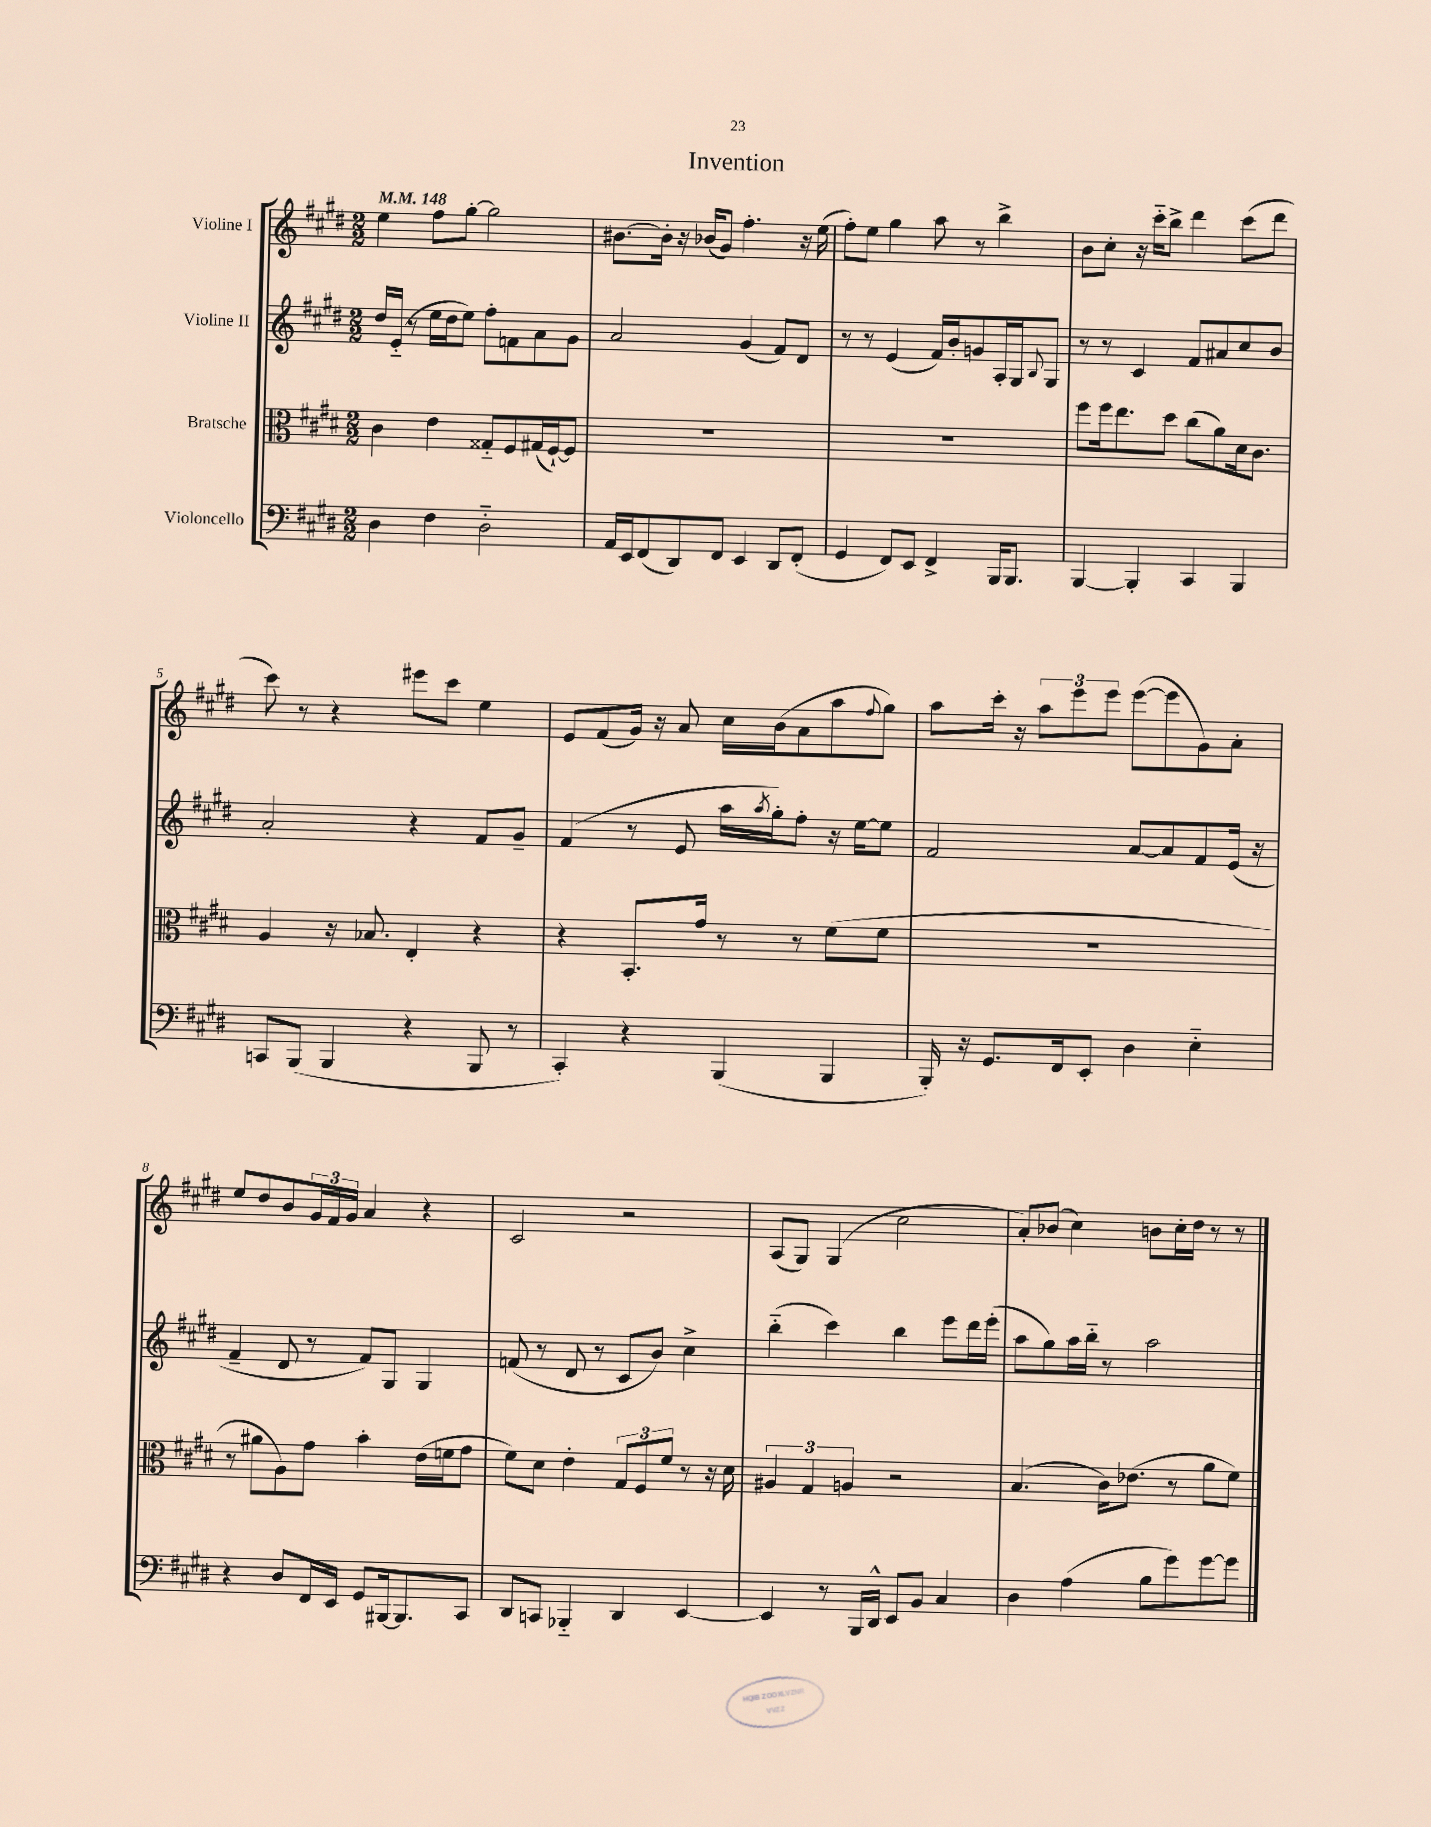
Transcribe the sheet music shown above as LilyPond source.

\header { title = "Invention" }
<<
\new StaffGroup <<
\new Staff = "s0" \with { instrumentName = "Violine I" } {
    \clef treble \key e \major \numericTimeSignature \time 2/2 \tempo 4 = 148
    e''4 fis''8 gis''8~-. gis''2 |
    bis'8.~ bis'16-. r16 bes'16( gis'8) fis''4.-. r16 e''16( |
    fis''8-.) e''8 gis''4 a''8 r8 b''4-> |
    b'8 cis''8-. r16 cis'''16-_ b''8-> dis'''4 cis'''8( dis'''8 |
    cis'''8) r8 r4 eis'''8 cis'''8 e''4 |
    e'8 fis'8( gis'16) r16 a'8 cis''16 b'16( a'8 a''8 \appoggiatura { fis''8 } gis''8) |
    a''8 cis'''16-. r16 \tuplet 3/2 { a''8 e'''8 e'''8 } e'''8~( e'''8 gis'8) a'8-. |
    e''8 dis''8 b'8 \tuplet 3/2 { gis'16 fis'16 gis'16 } a'4 r4 |
    cis'2 r2 |
    a8( gis8) gis4( cis''2 |
    a'8-.) bes'8( cis''4) b'8 cis''16-. dis''16 r8 r8 \bar "|." |
}
\new Staff = "s1" \with { instrumentName = "Violine II" } {
    \clef treble \key e \major \numericTimeSignature \time 2/2
    dis''16 e'16-_( r8 e''16 dis''16 e''8) fis''8-. f'8 a'8 gis'8 |
    a'2 gis'4( fis'8) dis'8 |
    r8 r8 e'4( fis'16) b'16-. g'8 a16-. gis16 \appoggiatura { b8 } gis8 |
    r8 r8 cis'4 fis'8 ais'8 cis''8 b'8 |
    a'2-. r4 fis'8 gis'8-- |
    fis'4( r8 e'8 a''16 \acciaccatura { a''8 } gis''16-.) fis''8-. r16 e''16~ e''8 |
    fis'2 a'8~ a'8 fis'8 e'16( r16 |
    fis'4-- dis'8 r8 fis'8) gis8 gis4 |
    f'8( r8 dis'8 r8 cis'8 b'8) cis''4-> |
    b''4-_( cis'''4) b''4 e'''8 dis'''16 e'''16-.( |
    a''8 gis''8) a''16 b''16-_ r8 a''2 \bar "|." |
}
\new Staff = "s2" \with { instrumentName = "Bratsche" } {
    \clef alto \key e \major \numericTimeSignature \time 2/2
    cis'4 e'4 gisis8-_ fis8 gis16( fis16~-!) fis8 |
    R1 |
    R1 |
    fis''8 fis''16 e''8. dis''8 cis''8( a'8) dis'16 cis'8. |
    a4 r16 bes8. e4-. r4 |
    r4 b,8.-. gis'16 r8 r8 fis'8( fis'8 |
    R1 |
    r8 ais'8 a8) gis'8 b'4-. e'16( f'16 gis'8 |
    fis'8) dis'8 e'4-. \tuplet 3/2 { gis8 fis8 fis'8 } r8 r16 dis'16 |
    \tuplet 3/2 { ais4 gis4 a4 } r2 |
    b4.( cis'16) ees'8.( r8 a'8 fis'8) \bar "|." |
}
\new Staff = "s3" \with { instrumentName = "Violoncello" } {
    \clef bass \key e \major \numericTimeSignature \time 2/2
    dis4 fis4 dis2-_ |
    a,16 e,16 fis,8( dis,8) fis,8 e,4 dis,8 fis,8-.( |
    gis,4 fis,8) e,8 fis,4-> b,,16 b,,8. |
    b,,4~ b,,4-. cis,4 b,,4 |
    c,8 b,,8( b,,4 r4 b,,8 r8 |
    cis,4-.) r4 b,,4( b,,4 |
    b,,16-.) r16 gis,8. fis,16 e,8-. dis4 e4-_ |
    r4 dis8 fis,16 e,16 gis,8 bis,,16~ bis,,8. cis,8 |
    dis,8 c,8 bes,,4-_ dis,4 e,4~ |
    e,4 r8 b,,16 dis,16-^ e,8 b,8 cis4 |
    dis4 a4( b8 gis'8) gis'8~ gis'8 \bar "|." |
}
>>
>>
